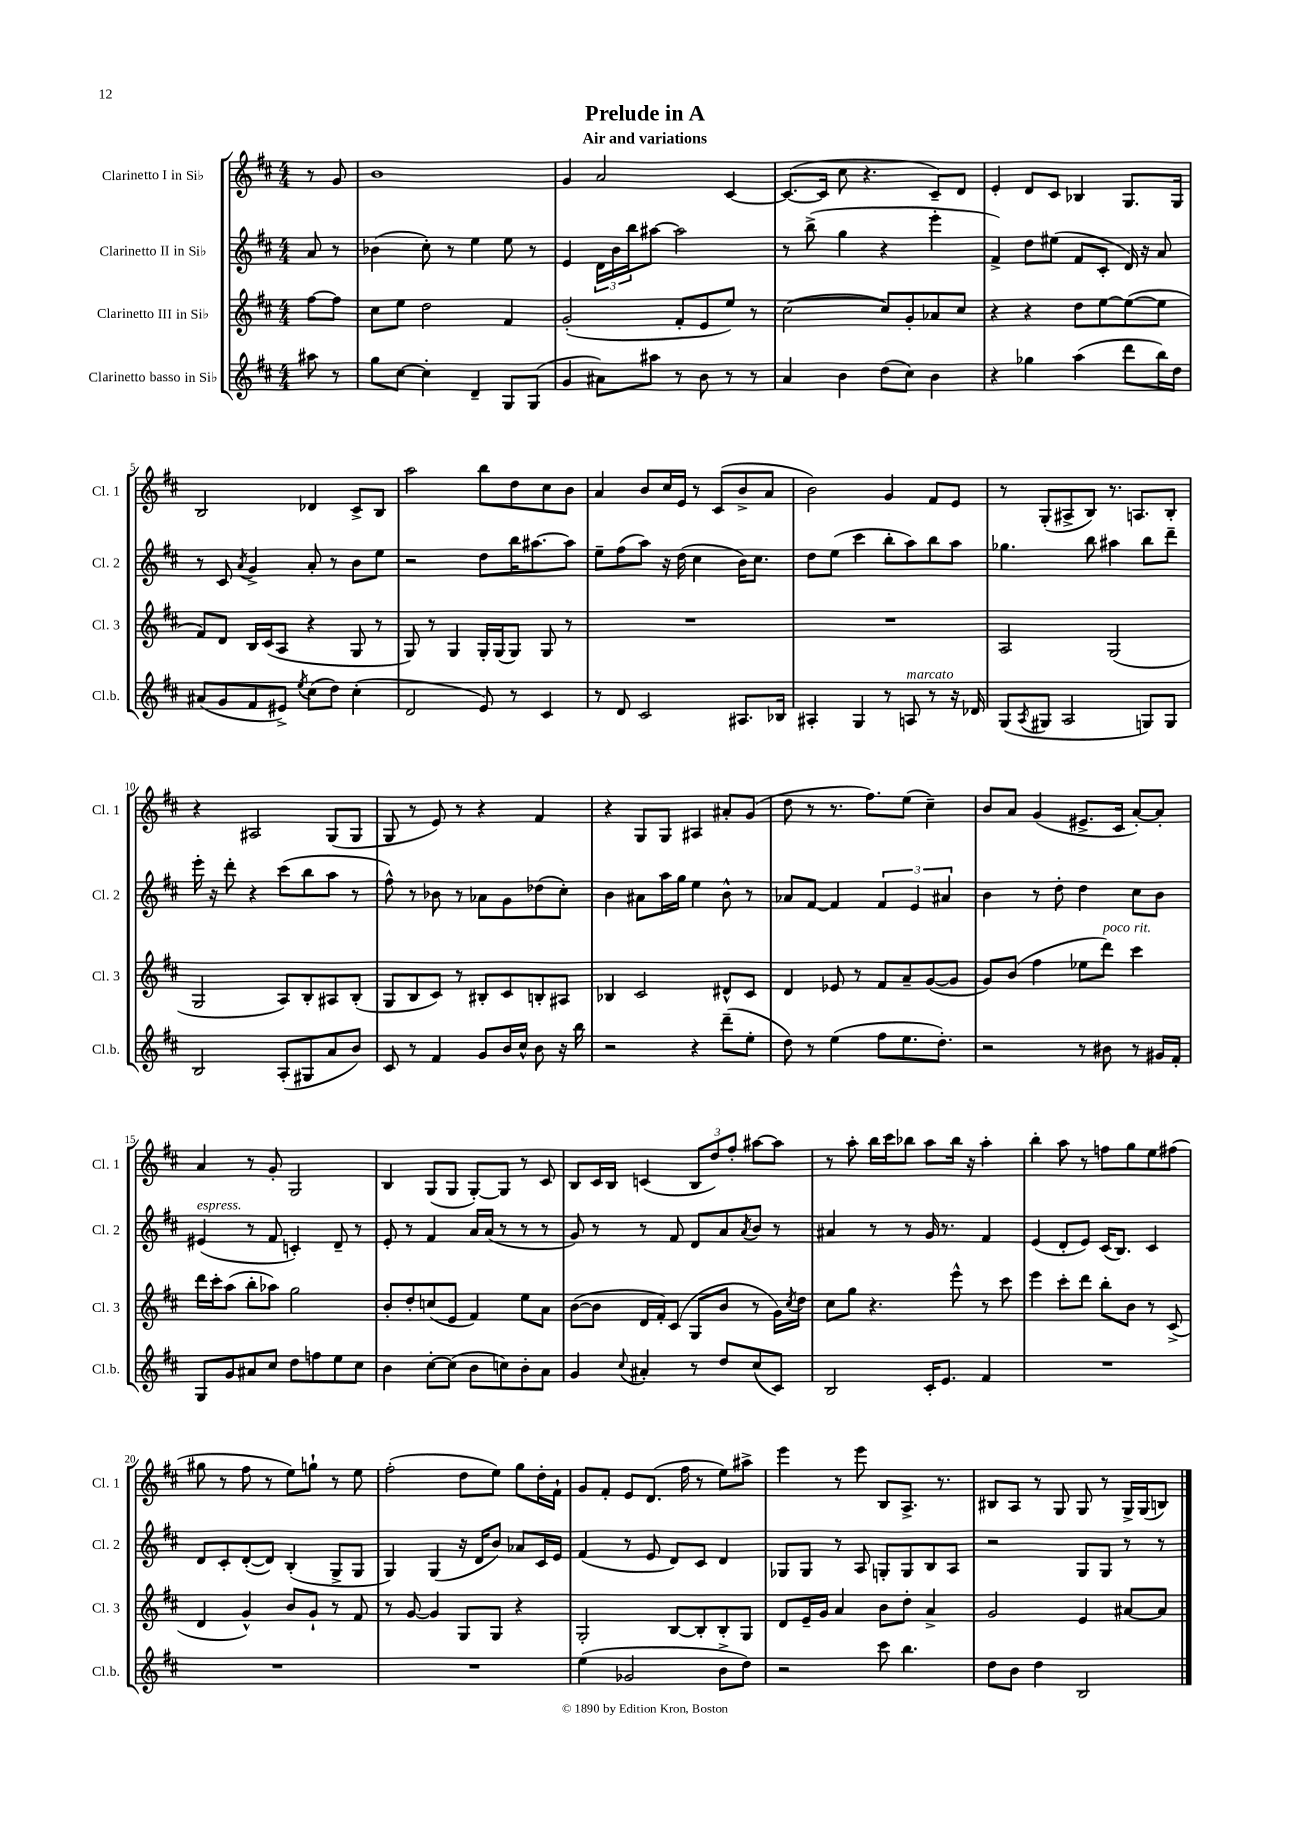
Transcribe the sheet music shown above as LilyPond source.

\header { title = "Prelude in A" subtitle = "Air and variations" }
<<
\new StaffGroup <<
\new Staff = "s0" \with { instrumentName = "Clarinetto I in Sib" shortInstrumentName = "Cl. 1" } {
    \clef treble \key d \major \numericTimeSignature \time 4/4 \partial 4
    r8 g'8 |
    b'1 |
    g'4 a'2 cis'4~ |
    cis'8.~( cis'16 cis''8 r4. cis'8--) d'8 |
    e'4-. d'8 cis'8 bes4 g8. g16 |
    b2 des'4 cis'8-> b8 |
    a''2 b''8 d''8 cis''8 b'8 |
    a'4 b'8 cis''16 e'16 r8 cis'8( b'8-> a'8 |
    b'2) g'4 fis'8 e'8 |
    r8 g8-.( ais8-> b8) r8. a8. b8-. |
    r4 ais2 g8( g8 |
    g8 r8 e'8) r8 r4 fis'4 |
    r4 g8 g8 ais4 ais'8-. g'8( |
    d''8 r8 r8. fis''8.) e''8( cis''4--) |
    b'8 a'8 g'4( eis'8.-> cis'16 a'8~-.) a'8-. |
    a'4 r8 g'8-. g2 |
    b4 g8( g8 g8~-.) g8 r8 cis'8 |
    b8 cis'16 b16 c'4( \tuplet 3/2 { b8 d''8) fis''8-. } ais''8~ ais''8 |
    r8 a''8-. b''16 cis'''16 bes''8 a''8 bes''16 r16 a''4-. |
    b''4-. a''8 r8 f''8 g''8 e''8 fis''8( |
    gis''8 r8 fis''8 r8 e''8) g''8-! r8 e''8 |
    fis''2-.( d''8 e''8) g''8 d''16-. fis'16-! |
    g'8 fis'8-. e'8 d'8.( fis''16 r8 e''8) ais''8-> |
    e'''4 r8 e'''8 b8 a8.-> r8. |
    bis8 a8 r8 g8 g8 r8 g16-> g16( b8) \bar "|." |
}
\new Staff = "s1" \with { instrumentName = "Clarinetto II in Sib" shortInstrumentName = "Cl. 2" } {
    \clef treble \key d \major \numericTimeSignature \time 4/4 \partial 4
    a'8 r8 |
    bes'4( cis''8-.) r8 e''4 e''8 r8 |
    e'4 \tuplet 3/2 { d'16 b'16 b''16 } ais''8~ ais''2 |
    r8 b''8->( g''4 r4 e'''4-. |
    fis'4->) d''8 eis''8( fis'8 cis'8-. d'16) r16 a'8 |
    r8 cis'8 \acciaccatura { a'8 } g'4-> a'8-. r8 b'8 e''8 |
    r2 d''8 b''16 ais''8.~ ais''8 |
    e''8-- fis''8( a''8) r16 d''16( cis''4 b'16) cis''8. |
    d''8 e''8( cis'''4 b''8-. a''8) b''8 a''8 |
    ges''4. b''8 ais''4 b''8 d'''8-- |
    e'''16-. r16 d'''8-. r4 cis'''8( b''8 a''8 r8 |
    fis''8-^) r8 bes'8 r8 aes'8 g'8 des''8( cis''8-.) |
    b'4 ais'8 a''16 g''16 e''4 b'8-^ r8 |
    aes'8 fis'8~ fis'4 \tuplet 3/2 { fis'4 e'4 ais'4 } |
    b'4 r8 d''8-. d''4 cis''8 b'8 |
    eis'4^\markup { \italic "espress." }( r8 fis'8 c'4-.) d'8-- r8 |
    e'8-. r8 fis'4 a'16 a'16( r8 r8 r8 |
    g'8) r8 r8 fis'8 d'8 a'8 \acciaccatura { a'8 } b'8 r8 |
    ais'4 r8 r8 g'16 r8. fis'4 |
    e'4( d'8-. e'8) cis'16( b8.) cis'4 |
    d'8 cis'8-. d'8~-.( d'8) b4-.( g8-> g8 |
    g4) g4( r16 d'16 b'8) aes'8 cis'16 e'16 |
    fis'4( r8 e'8 d'8) cis'8 d'4 |
    ges8 ges8 r8 a8 g8-. g8 b8 a8 |
    r2 g8 g8 r8 r8 \bar "|." |
}
\new Staff = "s2" \with { instrumentName = "Clarinetto III in Sib" shortInstrumentName = "Cl. 3" } {
    \clef treble \key d \major \numericTimeSignature \time 4/4 \partial 4
    fis''8~ fis''8 |
    cis''8 e''8 d''2 fis'4 |
    g'2-.( fis'8-. e'8 e''8) r8 |
    cis''2~( cis''8) g'8-. aes'8 cis''8 |
    r4 r4 d''8 e''8~ e''8~( e''8 |
    fis'8) d'8 b16 cis'16( a8 r4 g8 r8 |
    g8) r8 g4 g16-. g16( g8) g8 r8 |
    R1 |
    R1 |
    a2 g2( |
    g2 a8) b8-. ais8 b8-.( |
    g8 b8 cis'8) r8 bis8-. cis'8 b8-. ais8 |
    bes4 cis'2 dis'8-^ cis'8 |
    d'4 ees'8 r8 fis'8 a'8-- g'8~( g'8 |
    g'8) b'8( fis''4 ees''8 d'''8^\markup { \italic "poco rit." }) cis'''4 |
    d'''16 cis'''16-. a''8( b''8-. aes''8) g''2 |
    b'8-. d''8-. c''8( e'8 fis'4) e''8 a'8 |
    b'8~( b'8 d'16 fis'16-.) cis'8( g8 b'8 r8 g'16) \acciaccatura { cis''8 } d''16 |
    cis''8 g''8 r4. e'''8-^ r8 cis'''8 |
    e'''4 cis'''8-. d'''8 b''8-. b'8 r8 cis'8->( |
    d'4 g'4-^) b'8 g'8-! r8 fis'8 |
    r8 g'8~ g'4 g8 g8 r4 |
    g2-. b8~ b8-. b8-. g8 |
    d'8 e'16-- g'16 a'4 b'8 d''8-. a'4-> |
    g'2 e'4 ais'8~ ais'8 \bar "|." |
}
\new Staff = "s3" \with { instrumentName = "Clarinetto basso in Sib" shortInstrumentName = "Cl.b." } {
    \clef treble \key d \major \numericTimeSignature \time 4/4 \partial 4
    ais''8 r8 |
    g''8 cis''8~ cis''4-. d'4-- g8 g8( |
    g'4 ais'8) ais''8 r8 b'8 r8 r8 |
    a'4 b'4 d''8( cis''8) b'4 |
    r4 ges''4 a''4( d'''8 b''16) d''16 |
    ais'8( g'8 fis'8 eis'8->) \acciaccatura { e''8 } cis''8( d''8) cis''4-.( |
    d'2 e'8) r8 cis'4 |
    r8 d'8 cis'2 ais8. bes16 |
    ais4-. g4 r8 a8^\markup { \italic "marcato" } r8 r16 des'16 |
    g8( \acciaccatura { a8 } gis8 a2 g8) g8 |
    b2 a8-.( gis8 a'8 b'8) |
    cis'8 r8 fis'4 g'8 b'16 cis''16-^ b'8 r16 b''16 |
    r2 r4 d'''8--( e''8-. |
    d''8) r8 e''4( fis''8 e''8. d''8.-.) |
    r2 r8 bis'8 r8 gis'16 fis'16-. |
    g8 g'8 ais'8 cis''8 d''8 f''8 e''8 cis''8 |
    b'4 cis''8~-. cis''8( b'8 c''8) b'8-. a'8 |
    g'4 \appoggiatura { cis''8 } ais'4-. r8 d''8 cis''8( cis'8) |
    b2 cis'16-. e'8. fis'4 |
    R1 |
    R1 |
    R1 |
    e''4( ges'2 b'8-> d''8) |
    r2 cis'''8 b''4. |
    d''8 b'8 d''4 b2 \bar "|." |
}
>>
>>
